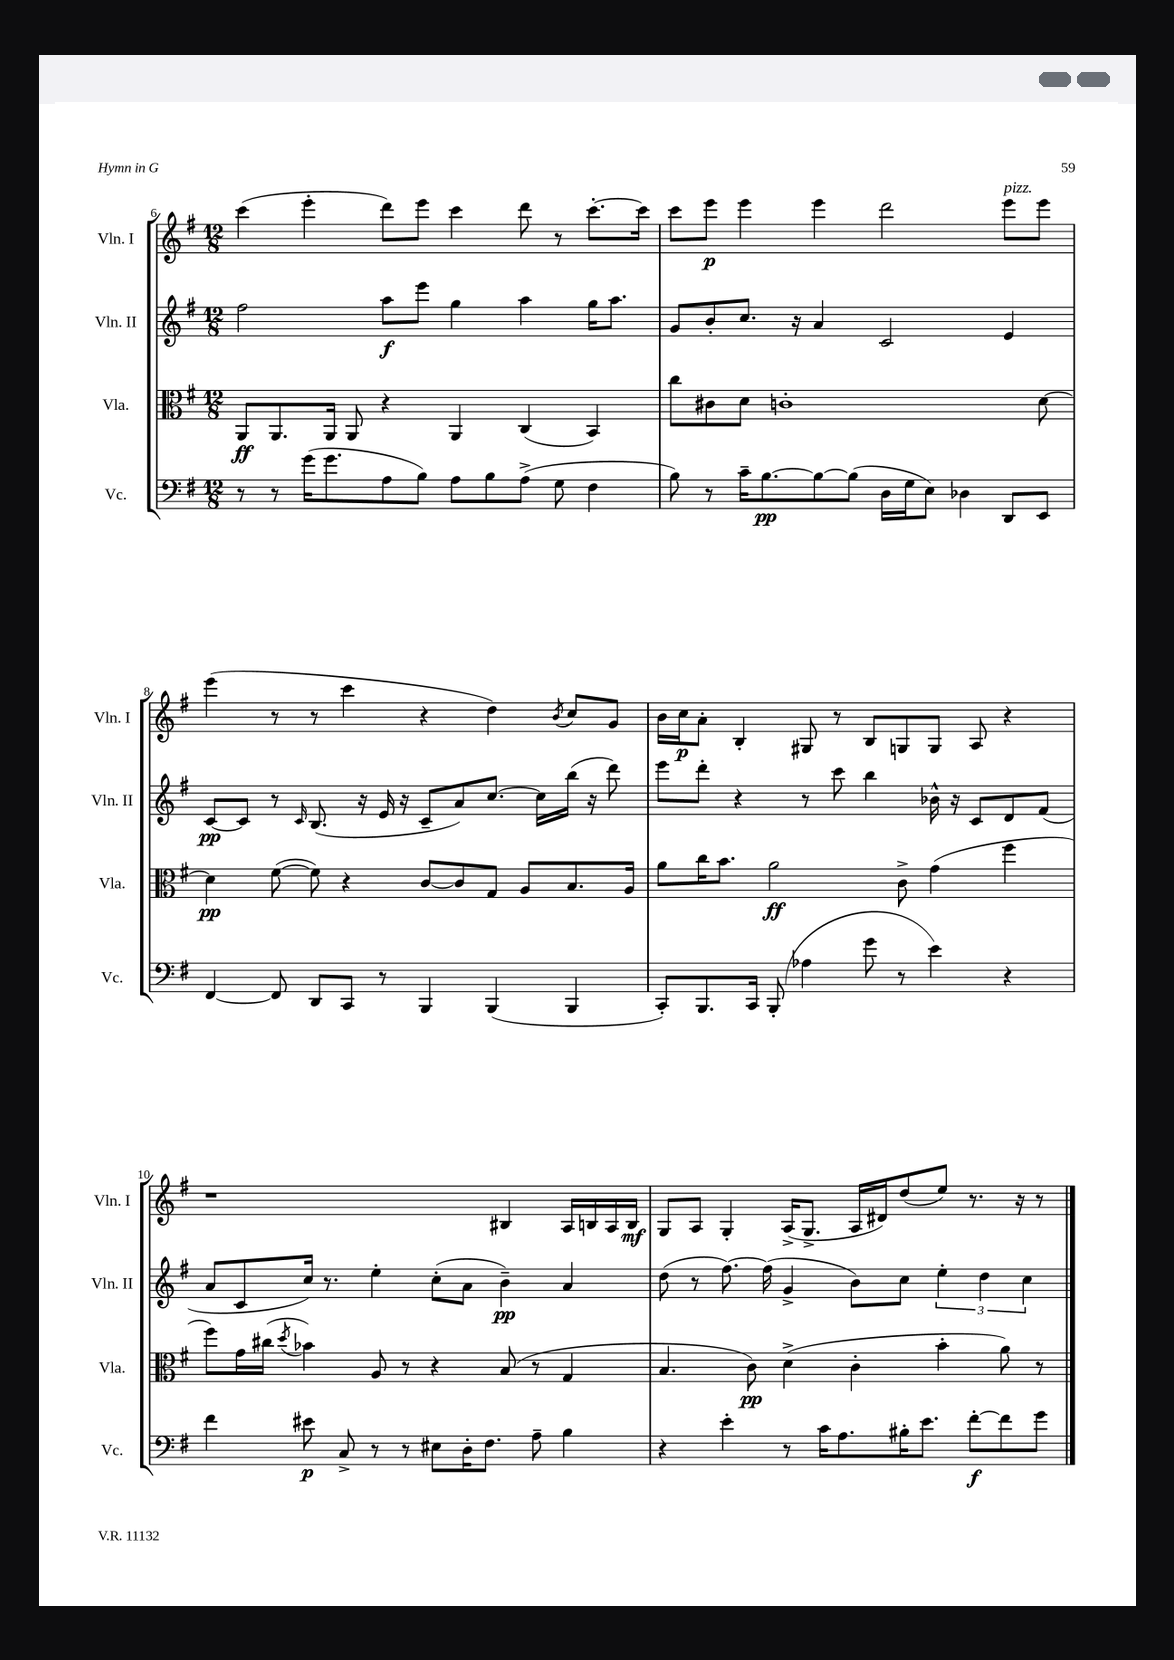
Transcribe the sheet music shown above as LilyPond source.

<<
\new StaffGroup <<
\new Staff = "s0" \with { instrumentName = "Vln. I" shortInstrumentName = "Vln. I" } {
    \clef treble \key g \major \numericTimeSignature \time 12/8
    c'''4( e'''4-. d'''8) e'''8 c'''4 d'''8 r8 c'''8.~-. c'''16 |
    c'''8 e'''8\p e'''4 e'''4 d'''2 e'''8^\markup { \italic "pizz." } e'''8 |
    e'''4( r8 r8 c'''4 r4 d''4) \acciaccatura { b'8 } c''8 g'8 |
    b'16 c''16\p a'8-. b4-. gis8 r8 b8 g8 g8 a8 r4 |
    r1 bis4 a16 b16 a16 b16\mf |
    g8 a8 g4-. a16->( g8.-> a16 dis'16) d''8( e''8) r8. r16 r8 \bar "|." |
}
\new Staff = "s1" \with { instrumentName = "Vln. II" shortInstrumentName = "Vln. II" } {
    \clef treble \key g \major \numericTimeSignature \time 12/8
    fis''2 a''8\f e'''8 g''4 a''4 g''16 a''8. |
    g'8 b'8-. c''8. r16 a'4 c'2 e'4 |
    c'8~\pp c'8 r8 \grace { c'16 } b8.( r16 e'16 r16 c'8-- a'8) c''8.~ c''16 b''16( r16 d'''8) |
    e'''8 d'''8-. r4 r8 c'''8 b''4 bes'16-^ r16 c'8 d'8 fis'8( |
    a'8 c'8 c''16) r8. e''4-. c''8-.( a'8 b'4--\pp) a'4 |
    d''8( r8 fis''8.~) fis''16( g'4-> b'8) c''8 \tuplet 3/2 { e''4-. d''4 c''4 } \bar "|." |
}
\new Staff = "s2" \with { instrumentName = "Vla." shortInstrumentName = "Vla." } {
    \clef alto \key g \major \numericTimeSignature \time 12/8
    a,8\ff a,8. a,16 a,8 r4 a,4 c4( b,4) |
    c''8 cis'8 d'8 c'1-. d'8~ |
    d'4\pp fis'8~( fis'8) r4 c'8~ c'8 g8 a8 b8. a16 |
    a'8 c''16 b'8. a'2\ff c'8-> g'4( fis''4 |
    fis''8) g'16 cis''16( \acciaccatura { d''8 } bes'4) a8 r8 r4 b8( r8 g4 |
    b4. c'8\pp) d'4->( c'4-. b'4-. a'8) r8 \bar "|." |
}
\new Staff = "s3" \with { instrumentName = "Vc." shortInstrumentName = "Vc." } {
    \clef bass \key g \major \numericTimeSignature \time 12/8
    r8 r8 g'16( g'8. a8 b8) a8 b8 a8->( g8 fis4 |
    b8) r8 c'16-- b8.~\pp b8~ b8( d16 g16 e8) des4 d,8 e,8 |
    fis,4~ fis,8 d,8 c,8 r8 b,,4 b,,4( b,,4 |
    c,8-.) b,,8. c,16 b,,8-.( aes4 g'8 r8 e'4) r4 |
    fis'4 eis'8\p c8-> r8 r8 eis8 d16-. fis8. a8-- b4 |
    r4 e'4-. r8 c'16 a8. bis16-. e'8. fis'8~-.\f fis'8 g'8 \bar "|." |
}
>>
>>
\layout { \context { \Score currentBarNumber = #6 } }
